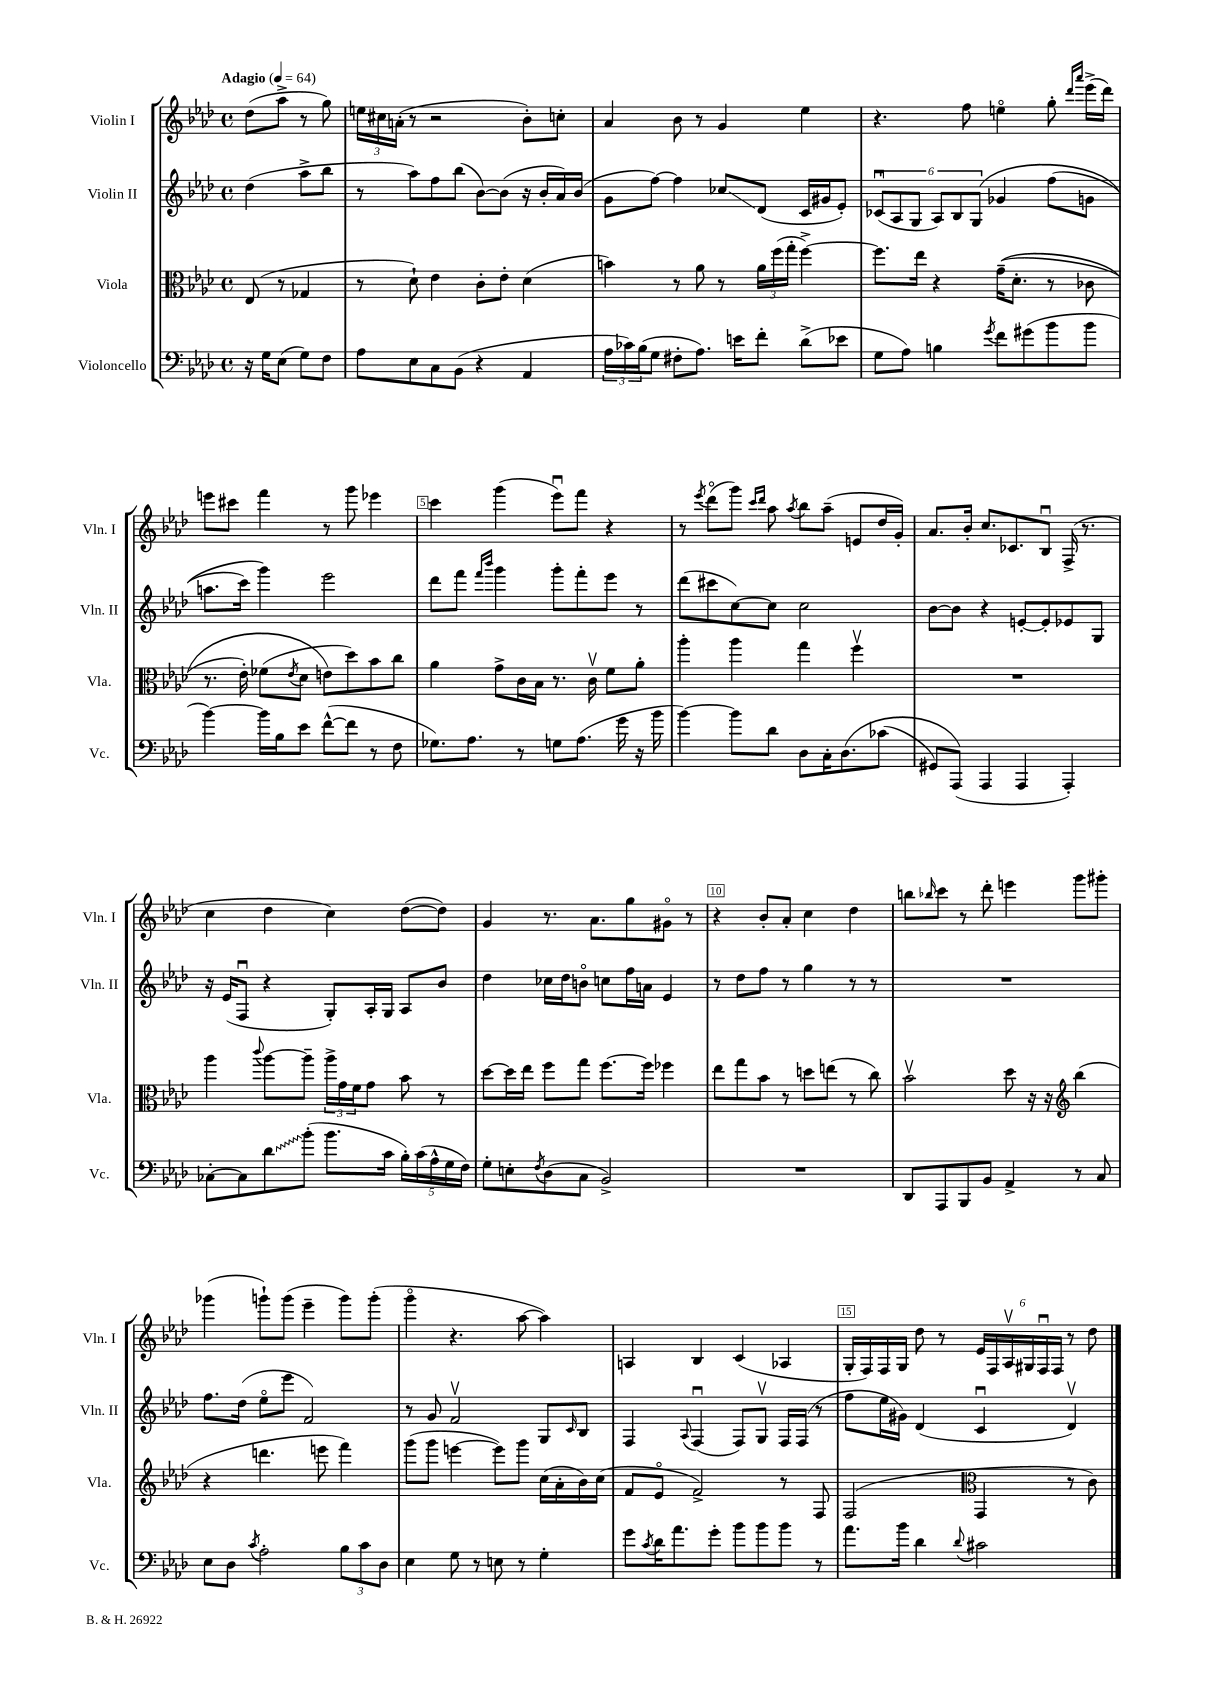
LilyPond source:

<<
\new StaffGroup <<
\new Staff = "s0" \with { instrumentName = "Violin I" shortInstrumentName = "Vln. I" } {
    \clef treble \key aes \major \defaultTimeSignature \time 4/4 \partial 2 \tempo "Adagio" 4 = 64
    des''8( aes''8-> r8 g''8) |
    \tuplet 3/2 { e''16 cis''16 a'16-.( } r8 r2 bes'8-.) c''8-. |
    aes'4 bes'8 r8 g'4 ees''4 |
    r4. f''8 e''4\flageolet g''8-. \grace { des'''16 aes'''16 } ees'''16->( des'''16) |
    e'''8 cis'''8 f'''4 r8 g'''8 ees'''4 |
    c'''4 g'''4( ees'''8\downbow) f'''8 r4 |
    r8 \acciaccatura { ees'''8 } des'''8\flageolet( g'''8) \grace { c'''16 des'''16 } aes''8 \acciaccatura { aes''8 } bes''8 aes''8--( e'8 des''16 g'16-.) |
    aes'8. bes'16-. c''8. ces'8. bes8\downbow f16->( r8. |
    c''4 des''4 c''4) des''8~( des''8) |
    g'4 r8. aes'8. g''8 gis'8\flageolet r8 |
    r4 bes'8-. aes'8-. c''4 des''4 |
    b''8 \grace { bes''16 } c'''8 r8 des'''8-. e'''4 g'''8 gis'''8-. |
    ges'''4( g'''8-!) g'''8( ees'''4-- g'''8) g'''8-.( |
    g'''4\flageolet r4. aes''8~ aes''4) |
    a4 bes4 c'4( aes4 |
    g16-. f16) f16 g16 des''8 r8 \tuplet 6/4 { ees'16 f16 aes16\upbow gis16 f16\downbow f16 } r8 des''8 \bar "|." |
}
\new Staff = "s1" \with { instrumentName = "Violin II" shortInstrumentName = "Vln. II" } {
    \clef treble \key aes \major \defaultTimeSignature \time 4/4 \partial 2
    des''4( aes''8-> bes''8 |
    r8 aes''8) f''8 bes''8( bes'8~) bes'8( r16 bes'16-. aes'16) bes'16( |
    g'8 f''8~) f''4 ces''8\glissando des'8( c'16 gis'16 ees'8-.) |
    \tuplet 6/4 { ces'8\downbow( aes8 g8 aes8) bes8 g8\( } ges'4 f''8( g'8 |
    a''8. c'''16) g'''4\) ees'''2 |
    des'''8 f'''8 \grace { f'''16 bes'''16 } g'''4 g'''8-. f'''8-. ees'''8 r8 |
    des'''8( cis'''8 c''8~) c''8 c''2 |
    bes'8~ bes'8 r4 e'8~-. e'8-. ees'8 g8 |
    r16 ees'16( f8\downbow r4 g8-.) aes16-. g16 aes8 bes'8 |
    des''4 ces''16 des''16 b'8\flageolet c''8 f''16 a'16 ees'4 |
    r8 des''8 f''8 r8 g''4 r8 r8 |
    R1 |
    f''8. des''16( ees''8\flageolet ees'''8 f'2) |
    r8 g'8 f'2\upbow g8 \grace { c'16 } bes8 |
    f4 \appoggiatura { aes8 } f4\downbow( f8) g8\upbow f16 f16( r8 |
    f''8 ees''16 gis'16) des'4( c'4\downbow des'4\upbow) \bar "|." |
}
\new Staff = "s2" \with { instrumentName = "Viola" shortInstrumentName = "Vla." } {
    \clef alto \key aes \major \defaultTimeSignature \time 4/4 \partial 2
    ees8( r8 ges4 |
    r8 des'8-!) ees'4 c'8-. ees'8-. des'4( |
    b'4) r8 aes'8 r8 \tuplet 3/2 { aes'16 f''16( g''16-. } f''4~->) |
    f''8. ees''16 r4 g'16--(\( des'8.-. r8 ces'8 |
    r8. ees'16-.) fes'8( \acciaccatura { ees'8 } des'8 e'8\) des''8) bes'8 c''8 |
    aes'4 g'8-> c'16 bes16 r8. c'16\upbow f'8 aes'8-. |
    aes''4-. aes''4 g''4 f''4\upbow |
    R1 |
    aes''4 \appoggiatura { c'''8 } aes''8~ aes''8-- \tuplet 3/2 { aes''16-> g'16 f'16 } g'8 bes'8 r8 |
    des''8~ des''16 ees''16 f''8 g''8 f''8.~ f''16 fes''4 |
    ees''8 g''8 bes'8 r8 d''8 e''8( r8 c''8) |
    bes'2\upbow des''8 r16 r16 \clef treble bes''4( |
    r4 d'''4. e'''8 f'''4) |
    g'''8( g'''8 e'''4~ e'''8) g'''8 c''16( aes'16-. bes'16) c''16( |
    f'8 ees'8\flageolet f'2->) r8 f8 |
    f2( \clef alto g,4 r8 c'8) \bar "|." |
}
\new Staff = "s3" \with { instrumentName = "Violoncello" shortInstrumentName = "Vc." } {
    \clef bass \key aes \major \defaultTimeSignature \time 4/4 \partial 2
    r16 g16 ees8( g8) f8 |
    aes8 ees8 c8 bes,8( r4 aes,4 |
    \tuplet 3/2 { aes16 ces'16) bes16( } g8 fis8-. aes8.) e'16 f'8-. des'8->( ees'8 |
    g8 aes8) b4 \acciaccatura { g'8 } f'8 gis'8( bes'8 bes'8 |
    bes'4~) bes'16 bes16 ees'8 f'8~-^( f'8 r8 f8 |
    ges8.) aes8. r8 g8 aes8.( g'16 r16 bes'16 |
    bes'4~) bes'8 des'8 des8 c16-. des8.\( ces'8( |
    gis,8) aes,,8(\) aes,,4 aes,,4 aes,,4-.) |
    ces8~-. ces8 \once \override Glissando.style = #'zigzag des'8\glissando bes'8-.( bes'8. c'16 \tuplet 5/4 { bes16-.) c'16( aes16-^ g16 f16) } |
    g8-. e8-. \acciaccatura { f8 } des8( c8 bes,2->) |
    R1 |
    des,8 aes,,8 bes,,8 bes,8 aes,4-> r8 c8 |
    ees8 des8 \acciaccatura { c'8 } aes2-. \tuplet 3/2 { bes8 c'8 des8 } |
    ees4 g8 r8 e8 r8 g4-. |
    g'8 \acciaccatura { c'8 } des'16 aes'8. g'8-. bes'8 bes'8 bes'8 r8 |
    aes'8. bes'16 des'4 \appoggiatura { des'8 } cis'2 \bar "|." |
}
>>
>>
\layout { \context { \Score \override BarNumber.break-visibility = ##(#f #t #t) barNumberVisibility = #(every-nth-bar-number-visible 5) \override BarNumber.stencil = #(make-stencil-boxer 0.1 0.3 ly:text-interface::print) } }
